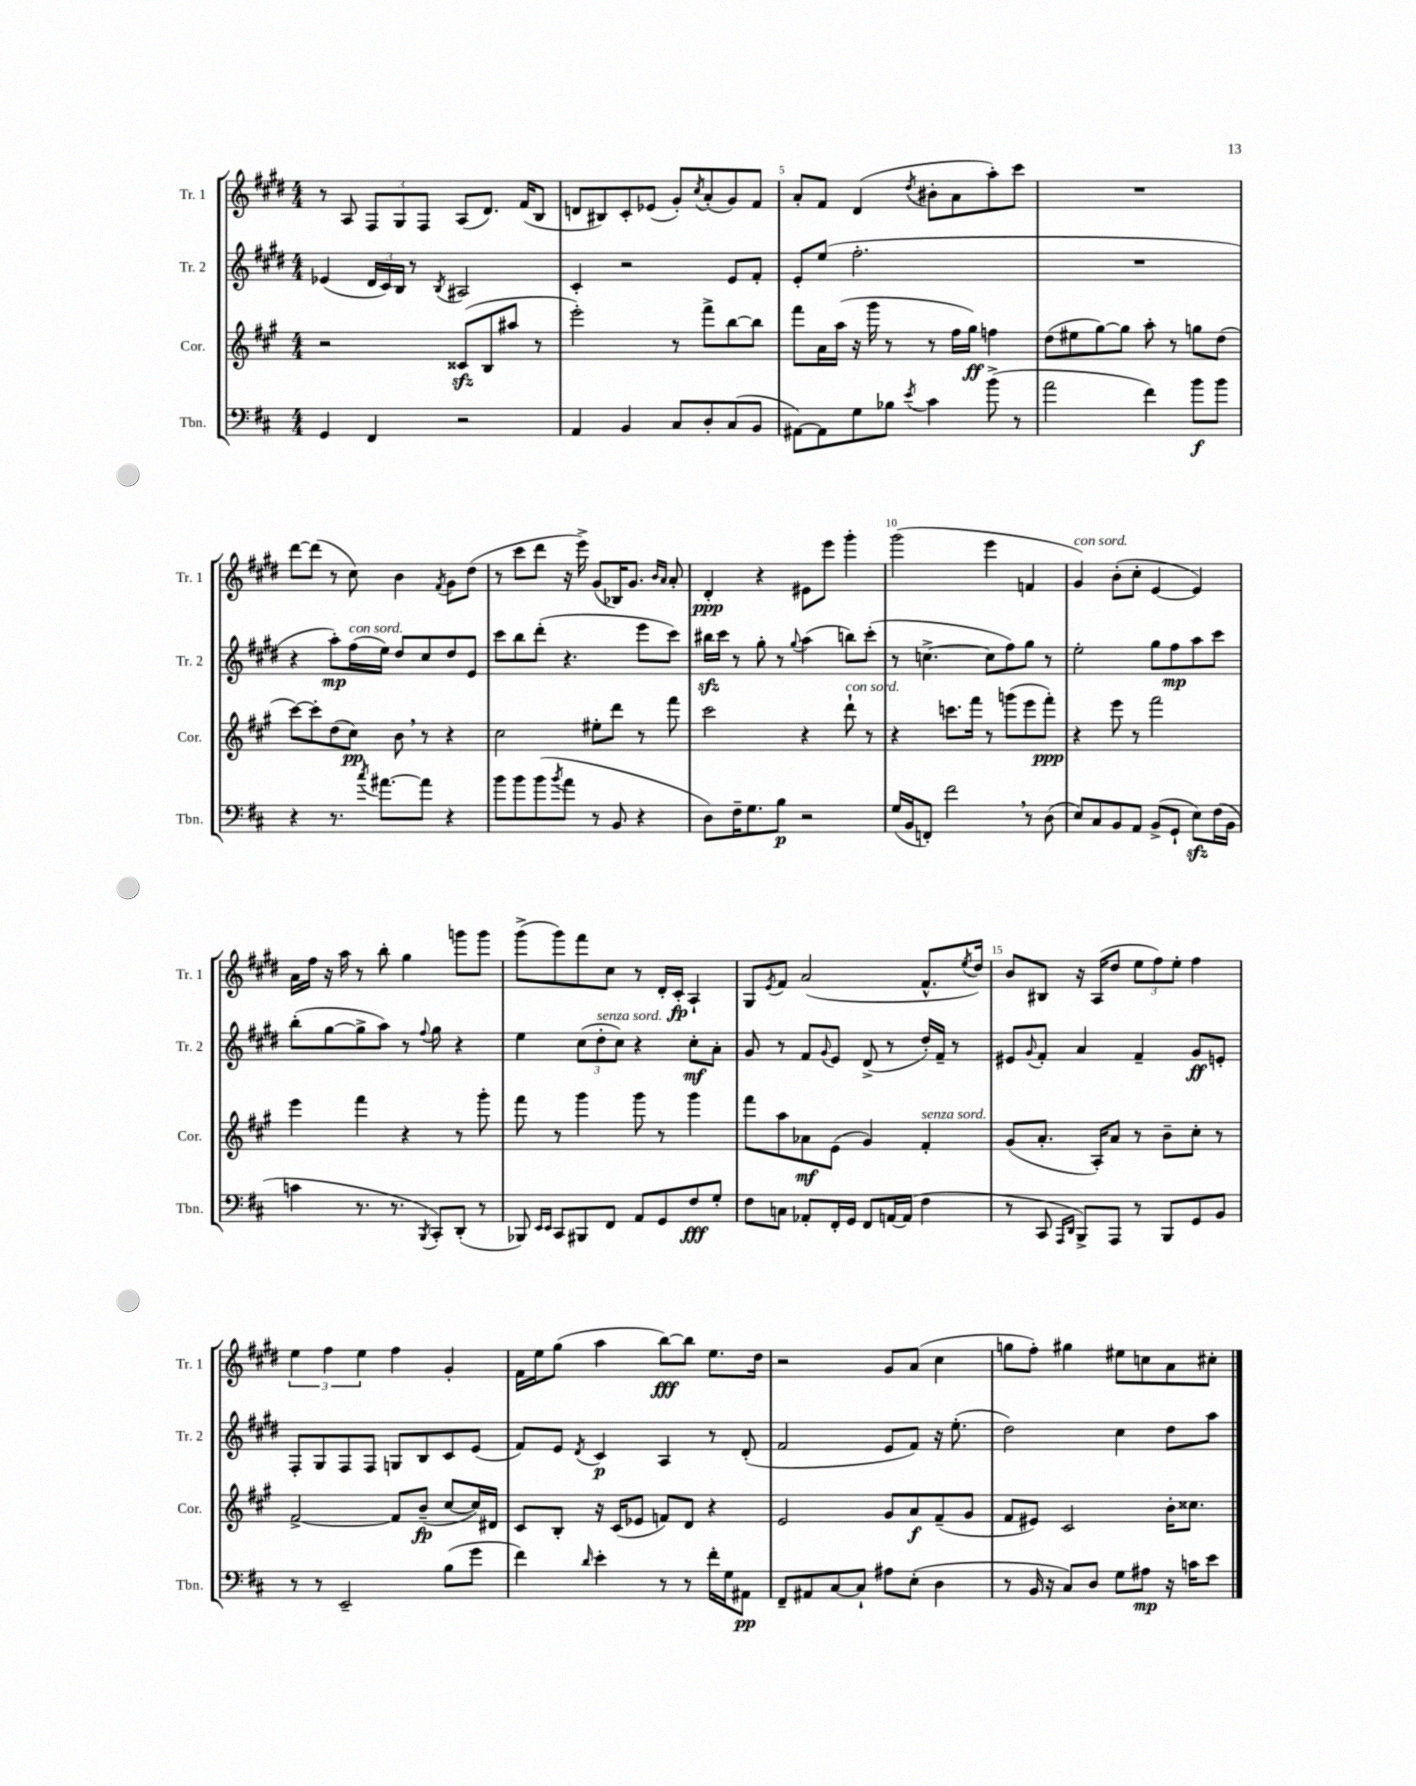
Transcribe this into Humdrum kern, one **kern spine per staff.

**kern	**kern	**kern	**kern
*staff4	*staff3	*staff2	*staff1
*clefF4	*clefG2	*clefG2	*clefG2
*k[f#c#]	*k[f#c#g#]	*k[f#c#g#d#]	*k[f#c#g#d#]
*M4/4	*M4/4	*M4/4	*M4/4
4GG/	2r	(4e-/	8r
.	.	.	8A/
4FF#/	.	24d#/LL	12F#/L
.	.	24c#/)	.
.	.	24B/JJ	12G#/
.	.	8r	.
.	.	.	12F#/J
.	.	8qB/	.
2r	(8c##/L	2A#/	(8A/L
.	8B/	.	8.d#/J)
.	8aa#/J	.	.
.	.	.	(16f#/LK
.	8r	.	8B/J
=	=	=	=
4AA/	2eee'\)	4c#'/	8d/L
.	.	.	8B#/)
4BB/	.	2r	8c#'/
.	.	.	(8e-/J
8C#/L	8r	.	8g#'/L)
.	.	.	8qcc#/
8D'/	8fff#^\L	.	(8a'/
(8C#/	[8bb\	8e/L	8g#/)
8BB/J	8bb\]J	8f#'/J	8f#/J
=	=	=	=
[8AA#\L)	8fff#\L	8e'/L	8a'/L
8AA#\]	16a\L	(8ee/J	8f#/J
.	(16aa\JJ	.	.
8G\	16r	2.ff#'\	(4d#/
.	16ggg#\	.	.
8B-\J	8r	.	.
8qe/	.	.	8qdd#/
4c#\	8r	.	8b#'\L
.	16ff#\LL	.	8a\
.	16gg#\JJ)	.	.
(8b^\	4ff\	.	8aa'\)
8r	.	.	8ccc#\J
=	=	=	=
2a\	(8dd\L	1r	1r
.	8ee#\	.	.
.	[8gg#\)	.	.
.	8gg#\]J	.	.
4f#\)	8aa'\	.	.
.	8r	.	.
8b\L	8gg\L	.	.
8b\J	(8dd\J	.	.
=	=	=	=
4r	[8ccc#\L)	4r	[8ddd#\L
.	8ccc#'\]	.	(8ddd#\]J
8.r	(8dd\	8aa'\L)	8r
.	8cc#\J)	(16ff#\L	8cc#\)
8qcc#/	.	.	.
[8.a#\L	.	16ee\JJ)	.
.	8b\	8dd#/L	4b\
8a#\]J	8r	8cc#/	.
.	.	.	8qf#/
4r	4r	8dd#/	8g#\L
.	.	8e/J	(8dd#\J
=	=	=	=
8b\L	2cc#\	8ccc#\L	8r
8b\	.	8bb\	8ccc#\L
(8b\	.	(8ddd#'\J	8ddd#\J
8qb/	.	.	.
8a\J	.	4.r	16r
.	.	.	16eee^\)
8r	8ee#'\L	.	(8g#/L
8BB/	8ddd\J	.	16B-/K)
.	.	.	8.g#/J
4r	8r	8eee\L	.
.	.	.	16qqb/LL
.	.	.	16qqa/JJ
.	8fff#\	8ccc#\J)	8a'/
=	=	=	=
8D\L)	2ccc#\	16bb#\LL	4d#'/
.	.	16ccc#\JJ	.
16F#~\K	.	8r	.
8.G\	.	.	.
.	.	8gg#'\	4r
8B\J	.	8r	.
.	.	8qqgg#/	.
2r	4r	(4aa\	8e#\L
.	.	.	8eee\J
.	8ddd`\	8bb\L)	4ggg#'\
.	8r	(8ccc#'\J	.
=	=	=	=
(16G/LL	4r	8r	(2ggg#\
16BB/J	.	.	.
8FF'/J)	.	[4.cc^\	.
2f#\	8.ccc\L	.	.
.	16fff#\Jk	.	.
.	8r	8cc\]L	4eee\
.	(8ggg\L	8ff#\)	.
8r	8eee\	8gg#\J	4f/
(8D\	8fff#'\J)	8r	.
=	=	=	=
8E/L)	4r	2ee'\	4g#/)
8C#/	.	.	.
8BB/	8eee\	.	(8b'\L
8AA/J	8r	.	8cc#'\J
(8BB^/L	2fff#\	8gg#\L	[4e/
8GG`/J	.	8ff#\	.
8E\L)	.	8aa\	4e/])
(16F#\L	.	8ccc#\J	.
16BB\JJ	.	.	.
=	=	=	=
4c\	4eee\	(8bb'\L	16a\LL
.	.	.	16ff#\JJ
.	.	[8gg#\	16r
.	.	.	16aa\
8.r	4fff#\	8gg#^\]	8r
.	.	8aa\J)	8bb'\
8.r	.	.	.
.	4r	8r	4gg#\
8qBBB/	.	8qqff#/	.
8CC#'/L)	.	8gg#\	.
(8DD'/J	8r	4r	8ggg\L
8r	8ggg#'\	.	8ggg\J
=	=	=	=
8BBB-/)	8fff#\	4ee\	(8ggg#^\L
16qqEE/LL	.	.	.
16qqEE/JJ	.	.	.
8CC#/L	8r	.	8ggg#\)
8BBB#/	4ggg#\	(12cc#\L	8fff#\
.	.	12dd#'\	.
8FF#/J	.	.	8cc#\J
.	.	12cc#\J)	.
8AA/L	8ggg#\	4r	8r
8GG/	8r	.	16d#'/LL
.	.	.	16c#'/JJ
8F#/	4ggg#\	8cc#'\L	4A`/
8G'/J	.	8a'\J	.
=	=	=	=
8F#\L	8fff#\L	8g#/	8G#/L
.	.	.	8qe/
8C\J	8aa\	8r	8f#/J
8AA-'/L	8a-\	8f#/L	(2a/
.	.	8qqg#/	.
16FF#'/L	(8e\J	8e/J	.
16GG/JJ	.	.	.
8FF#/L	4g#/)	(8d#^/	.
[16AA/L	.	8r	.
(16AA/]JJ	.	.	.
4F#\	4f#'/	16dd#'/LL)	8.f#^^/L
.	.	16f#~/JJ	.
.	.	8r	.
.	.	.	8qee/
.	.	.	16dd#/Jk)
=	=	=	=
8r	(8g#/L	8e#/L	8b/L
.	.	8qqg#/	.
8CC#/	8.a'/J	8f#'/J	8B#/J
16qqAAA/LL	.	.	.
16qqDD/JJ	.	.	.
8BBB^/L)	.	4a/	16r
.	16A'/LK)	.	(16A/LK
8AAA/J	8a/J	.	8dd#/J
8r	8r	4f#~/	12ee\L
.	.	.	12ff#\)
8BBB/L	8b~\L	.	.
.	.	.	12ee'\J
8GG/	8cc#'\J	8g#/L	4ff#\
8BB/J	8r	8e'/J	.
=	=	=	=
8r	[2f#^/	8F#'/L	6ee\
8r	.	8G#/	.
.	.	.	6ff#\
2EE~/	.	8F#/	.
.	.	.	6ee\
.	.	8F#/J	.
.	8f#/]L	8G/L	4ff#\
.	(8b~/J	8B/	.
(8B\L	[8cc#/L	8c#/	4g#'/
8g\J	16cc#/]L)	(8e/J	.
.	16d#/JJ	.	.
=	=	=	=
4f#\)	8c#/L	8f#/L)	16f#\LL
.	.	.	16ee\J
.	8B'/J	8e/J	(8gg#\J
16qqd/	.	8qd#/	.
4e'\	16r	4c#/	4aa\
.	(16c#/LK	.	.
.	8e-/J	.	.
8r	8f/L)	4A/	[8bb\L)
8r	8d/J	.	8bb\]J
16f#'\LL	4r	8r	8.ee\L
16G\J	.	.	.
8AA#\J	.	(8d#'/	.
.	.	.	16dd#\Jk
=	=	=	=
8FF#~/L	2e/	2f#/	2r
8AA#/	.	.	.
[8C#/	.	.	.
8C#`/]J	.	.	.
8A#\L	8g#/L	8e/L	8g#/L
(8E'\J	8a/	8f#/J)	(8a/J
4D\	(8f#~/	16r	4cc#\
.	.	(8.ee'\	.
.	8g#/J	.	.
=	=	=	=
8r	8f#/L	2dd#\)	8gg\L
16BB/	8e#/J)	.	8ff#'\J)
16r	.	.	.
8C#/L)	2c#/	.	4gg#\
8D/J	.	.	.
8G\L	.	4cc#\	8ee#\L
8A#\J	.	.	8cc\
16r	16b'\LK	8dd#\L	8a\
16c\LK	8.cc##\J	.	.
8e\J	.	8aa\J	8cc#'\J
==	==	==	==
*-	*-	*-	*-
